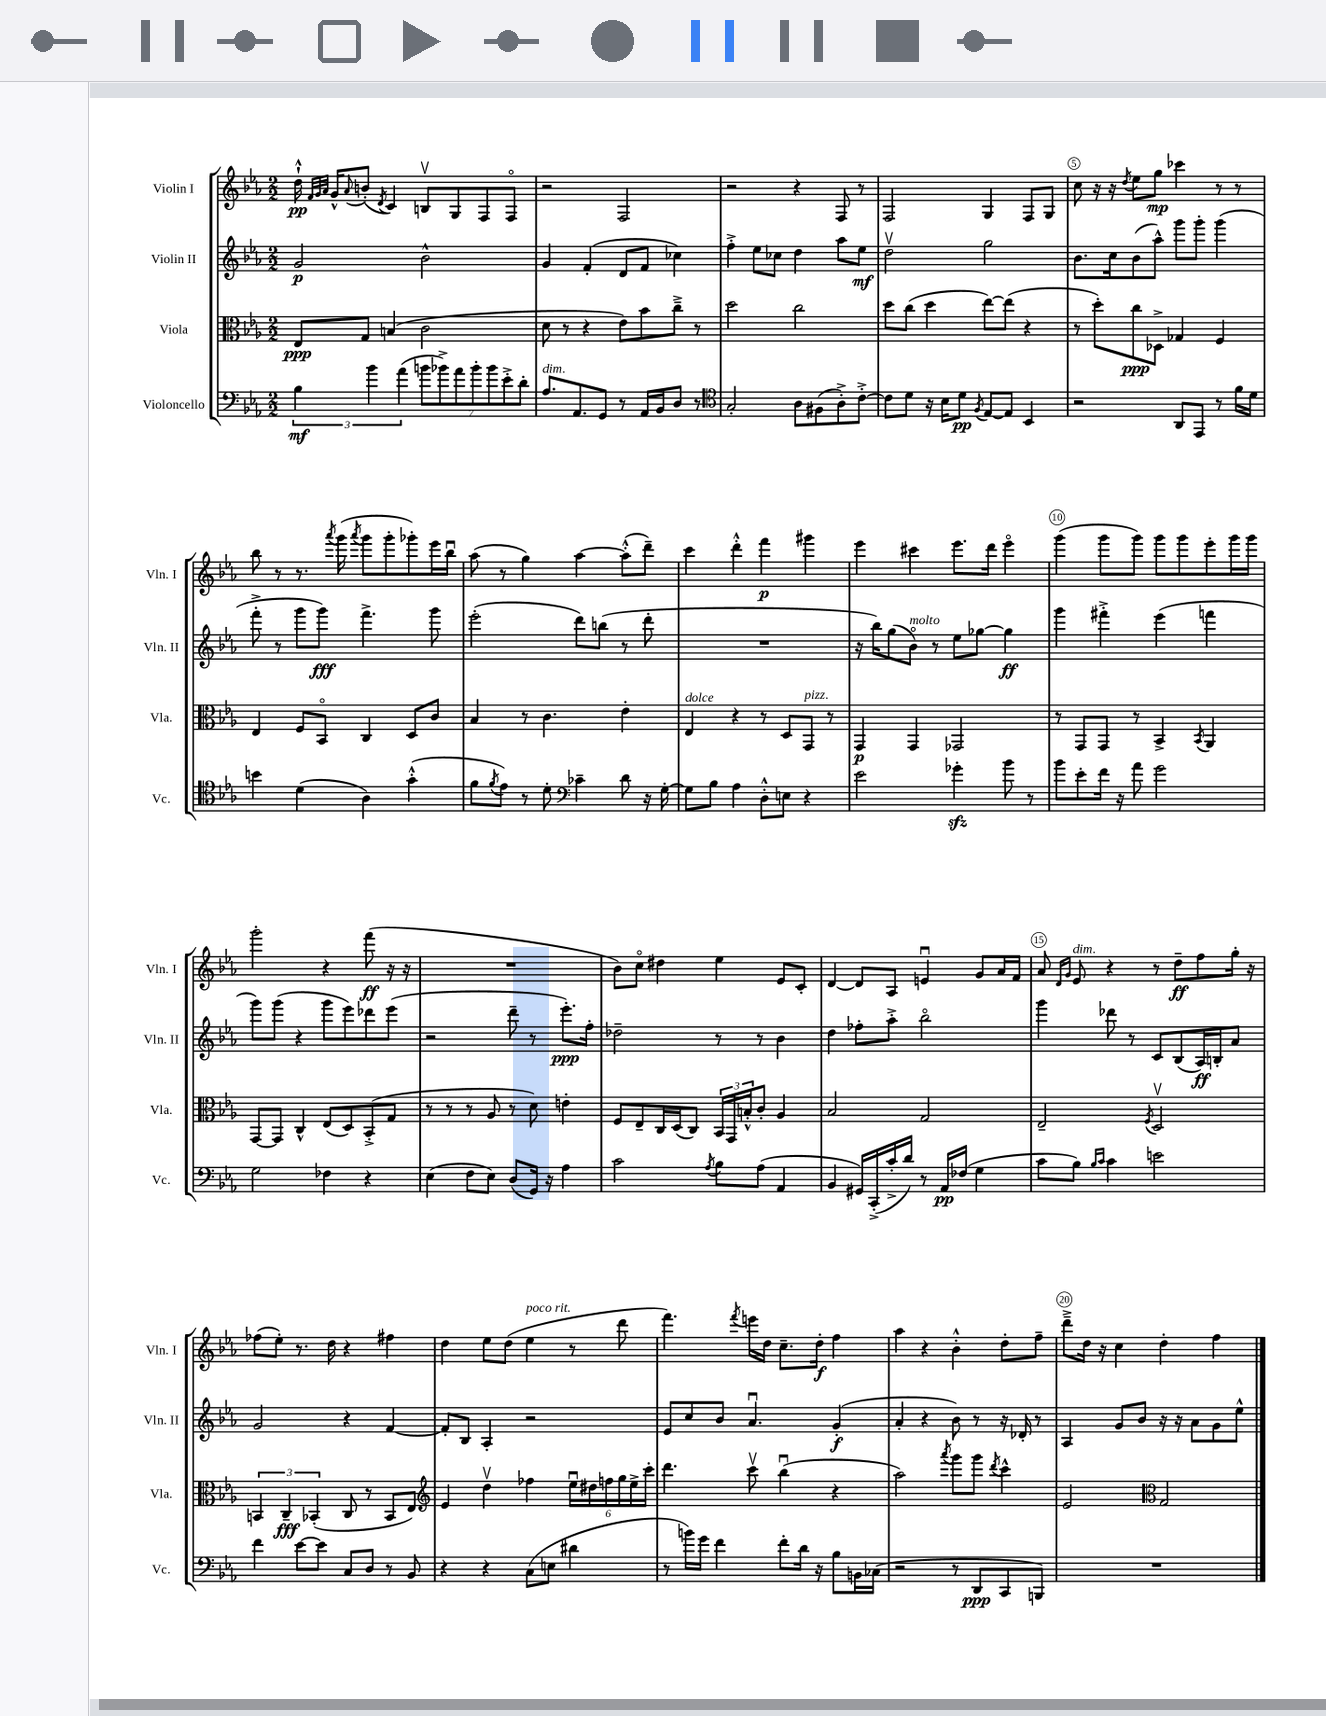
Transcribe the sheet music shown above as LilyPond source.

<<
\new StaffGroup <<
\new Staff = "s0" \with { instrumentName = "Violin I" shortInstrumentName = "Vln. I" } {
    \clef treble \key ees \major \numericTimeSignature \time 2/2
    d''16-!-^\pp \grace { f'32 g'32 aes'32 } g'16-^ \appoggiatura { aes'8 } b'8-.( \acciaccatura { d'8 } c'4) b8\upbow g8 f8 f8\flageolet |
    r2 f2 |
    r2 r4 f8 r8 |
    f2 g4 f8 g8 |
    c''8 r16 r16 \acciaccatura { d''8 } ees''8 g''8\mp ces'''4 r8 r8 |
    bes''8 r8 r8. \acciaccatura { aes'''8 } g'''16( \acciaccatura { aes'''8 } g'''8 g'''8-. ges'''8-.) ees'''16 bes''16\downbow |
    aes''8( r8 g''4) aes''4~ aes''8-.-^( d'''8--) |
    c'''4 d'''4-.-^ f'''4\p gis'''4 |
    ees'''4 cis'''4 ees'''8. d'''16 ees'''4\flageolet |
    g'''4( g'''8 g'''8) g'''8 g'''8 ees'''8-. g'''16 g'''16 |
    g'''2-. r4 f'''8\ff( r16 r16 |
    R1 |
    bes'8) c''8\flageolet dis''4 ees''4 ees'8 c'8-. |
    d'4~ d'8 aes8 e'4\downbow g'8 aes'16 f'16 |
    aes'8 \grace { d'16 g'16 } ees'8^\markup { \italic "dim." } r4 r8 d''8--\ff f''8 g''16-. r16 |
    fes''8( ees''8-.) r8. d''16 r4 fis''4 |
    d''4 ees''8 d''8( ees''4^\markup { \italic "poco rit." } r8 d'''8 |
    f'''4.) \acciaccatura { f'''8 } e'''16 d''16 c''8.-- d''16-.\f f''4 |
    aes''4 r4 bes'4-.-^ d''8-. f''8-- |
    d'''8---> d''16 r16 c''4 d''4-. f''4 \bar "|." |
}
\new Staff = "s1" \with { instrumentName = "Violin II" shortInstrumentName = "Vln. II" } {
    \clef treble \key ees \major \numericTimeSignature \time 2/2
    g'2\p bes'2-^ |
    g'4 f'4-.( d'8 f'8 ces''4) |
    f''4-.-> ees''8 ces''8 d''4 aes''8 ees''8\mf |
    d''2\upbow g''2 |
    bes'8. c''16 bes'8( aes''8-^) g'''8 g'''8-. g'''4( |
    f'''8-.-> r8 g'''8 g'''8\fff) f'''4.-> g'''8 |
    ees'''2-.( d'''8) b''8( r8 d'''8-. |
    R1 |
    r16 bes''16) g''8( bes'8\flageolet^\markup { \italic "molto" }) r8 ees''8 ges''8~ ges''4\ff |
    g'''4 fis'''4-.-> ees'''4( f'''4 |
    g'''8) g'''8( r4 g'''8 ees'''8) des'''8 ees'''8( |
    r2 d'''8-- r8 ees'''8.-.\ppp) f''16-. |
    des''2-- r8 r8 bes'4 |
    d''4 fes''8-. aes''8-.-> bes''2\flageolet |
    g'''4 des'''8 r8 c'8 bes8( aes16\ff) b16-. aes'8 |
    g'2 r4 f'4~ |
    f'8-. bes8 aes4-. r2 |
    ees'8 c''8 bes'8 aes'4.\downbow g'4-.\f( |
    aes'4-. r4 bes'8) r8 r16 des'16-. r8 |
    aes4 g'8 bes'8 r16 r16 aes'8 g'8 ees''8-^ \bar "|." |
}
\new Staff = "s2" \with { instrumentName = "Viola" shortInstrumentName = "Vla." } {
    \clef alto \key ees \major \numericTimeSignature \time 2/2
    ees8\ppp g8 b4( c'2 |
    d'8 r8 r4 ees'8) bes'8 c''8---> r8 |
    d''2 c''2 |
    d''8 c''8( d''4 ees''8~) ees''8( r4 |
    r8 d''8-.) c''8\ppp des8-> ges4 f4 |
    ees4 f8 bes,8\flageolet c4 d8 c'8 |
    bes4 r8 c'4. ees'4-. |
    ees4^\markup { \italic "dolce" } r4 r8 d8 g,8^\markup { \italic "pizz." } r8 |
    g,4\p g,4 ges,2 |
    r8 g,8 g,8 r8 bes,4-> \acciaccatura { bes,8 } aes,4 |
    g,8~ g,8 c4-^ ees8( d8) bes,8-.->( g8 |
    r8 r8 r8 aes8 r8 d'8) e'4-. |
    f8 ees8-- c16 d16( c8) \tuplet 3/2 { bes,16 g,16 b16-.-^ } c'8-. aes4 |
    bes2 g2 |
    ees2-- \acciaccatura { f8 } d2\upbow |
    \tuplet 3/2 { b,4 c4--\fff bes,4-.( } c8 r8 bes,8 ees8) |
    \clef treble ees'4 d''4\upbow fes''4 \tuplet 6/4 { ees''16\downbow dis''16 f''16 g''16 ees''16-> c'''16-. } |
    d'''4. c'''8\upbow bes''4\downbow( r4 |
    aes''2) \acciaccatura { aes'''8 } g'''8 g'''8 \acciaccatura { d'''8 } c'''4-^ |
    ees'2 \clef alto g2 \bar "|." |
}
\new Staff = "s3" \with { instrumentName = "Violoncello" shortInstrumentName = "Vc." } {
    \clef bass \key ees \major \numericTimeSignature \time 2/2
    \tuplet 3/2 { bes4\mf bes'4 aes'4( } \tuplet 7/4 { b'8 bes'8->) aes'8 bes'8-. bes'8 ees'8-.-> d'8-. } |
    aes8.^\markup { \italic "dim." } aes,8. g,8 r8 aes,16 bes,16 d8 r8 |
    \clef tenor g2-. aes8 fis8( aes8-.->) c'8~-.-> |
    c'8 d'8 r16 bes16 d'8\pp \acciaccatura { f8 } ees8~ ees8 bes,4 |
    r2 aes,8 ees,8 r8 f'16 d'16 |
    b'4 d'4( aes4) g'4-.-^( |
    f'8 \acciaccatura { f'8 } ees'8) r8 d'8-. \clef bass ces'4-- d'8 r16 g16~-. |
    g8 bes8 aes4 d8-.-^ e8 r4 |
    ees'2 ges'4-.\sfz bes'8 r8 |
    bes'8 ees'8-. f'16 r16 aes'8 g'2 |
    g2 fes4 r4 |
    ees4( f8 ees8) d8( g,16) r16 aes4 |
    c'2 \acciaccatura { aes8 } bes8 aes8( aes,4 |
    bes,4 gis,16) c,16-.->( c'16-.-> d'16) r8 aes,16\pp fes16( g4 |
    c'8 bes8) \grace { bes16 c'16 } c'4 e'2 |
    f'4 ees'8~ ees'8 c8 d8 r8 bes,8 |
    r4 r4 c8( e8 dis'4 |
    r8 b'16) g'16 f'4 f'8-. d'16 r16 bes8 b,16 ces16( |
    r2 r8 d,8\ppp c,8 b,,8) |
    R1 \bar "|." |
}
>>
>>
\layout { \context { \Score \override BarNumber.break-visibility = ##(#f #t #t) barNumberVisibility = #(every-nth-bar-number-visible 5) \override BarNumber.stencil = #(make-stencil-circler 0.1 0.3 ly:text-interface::print) } }
